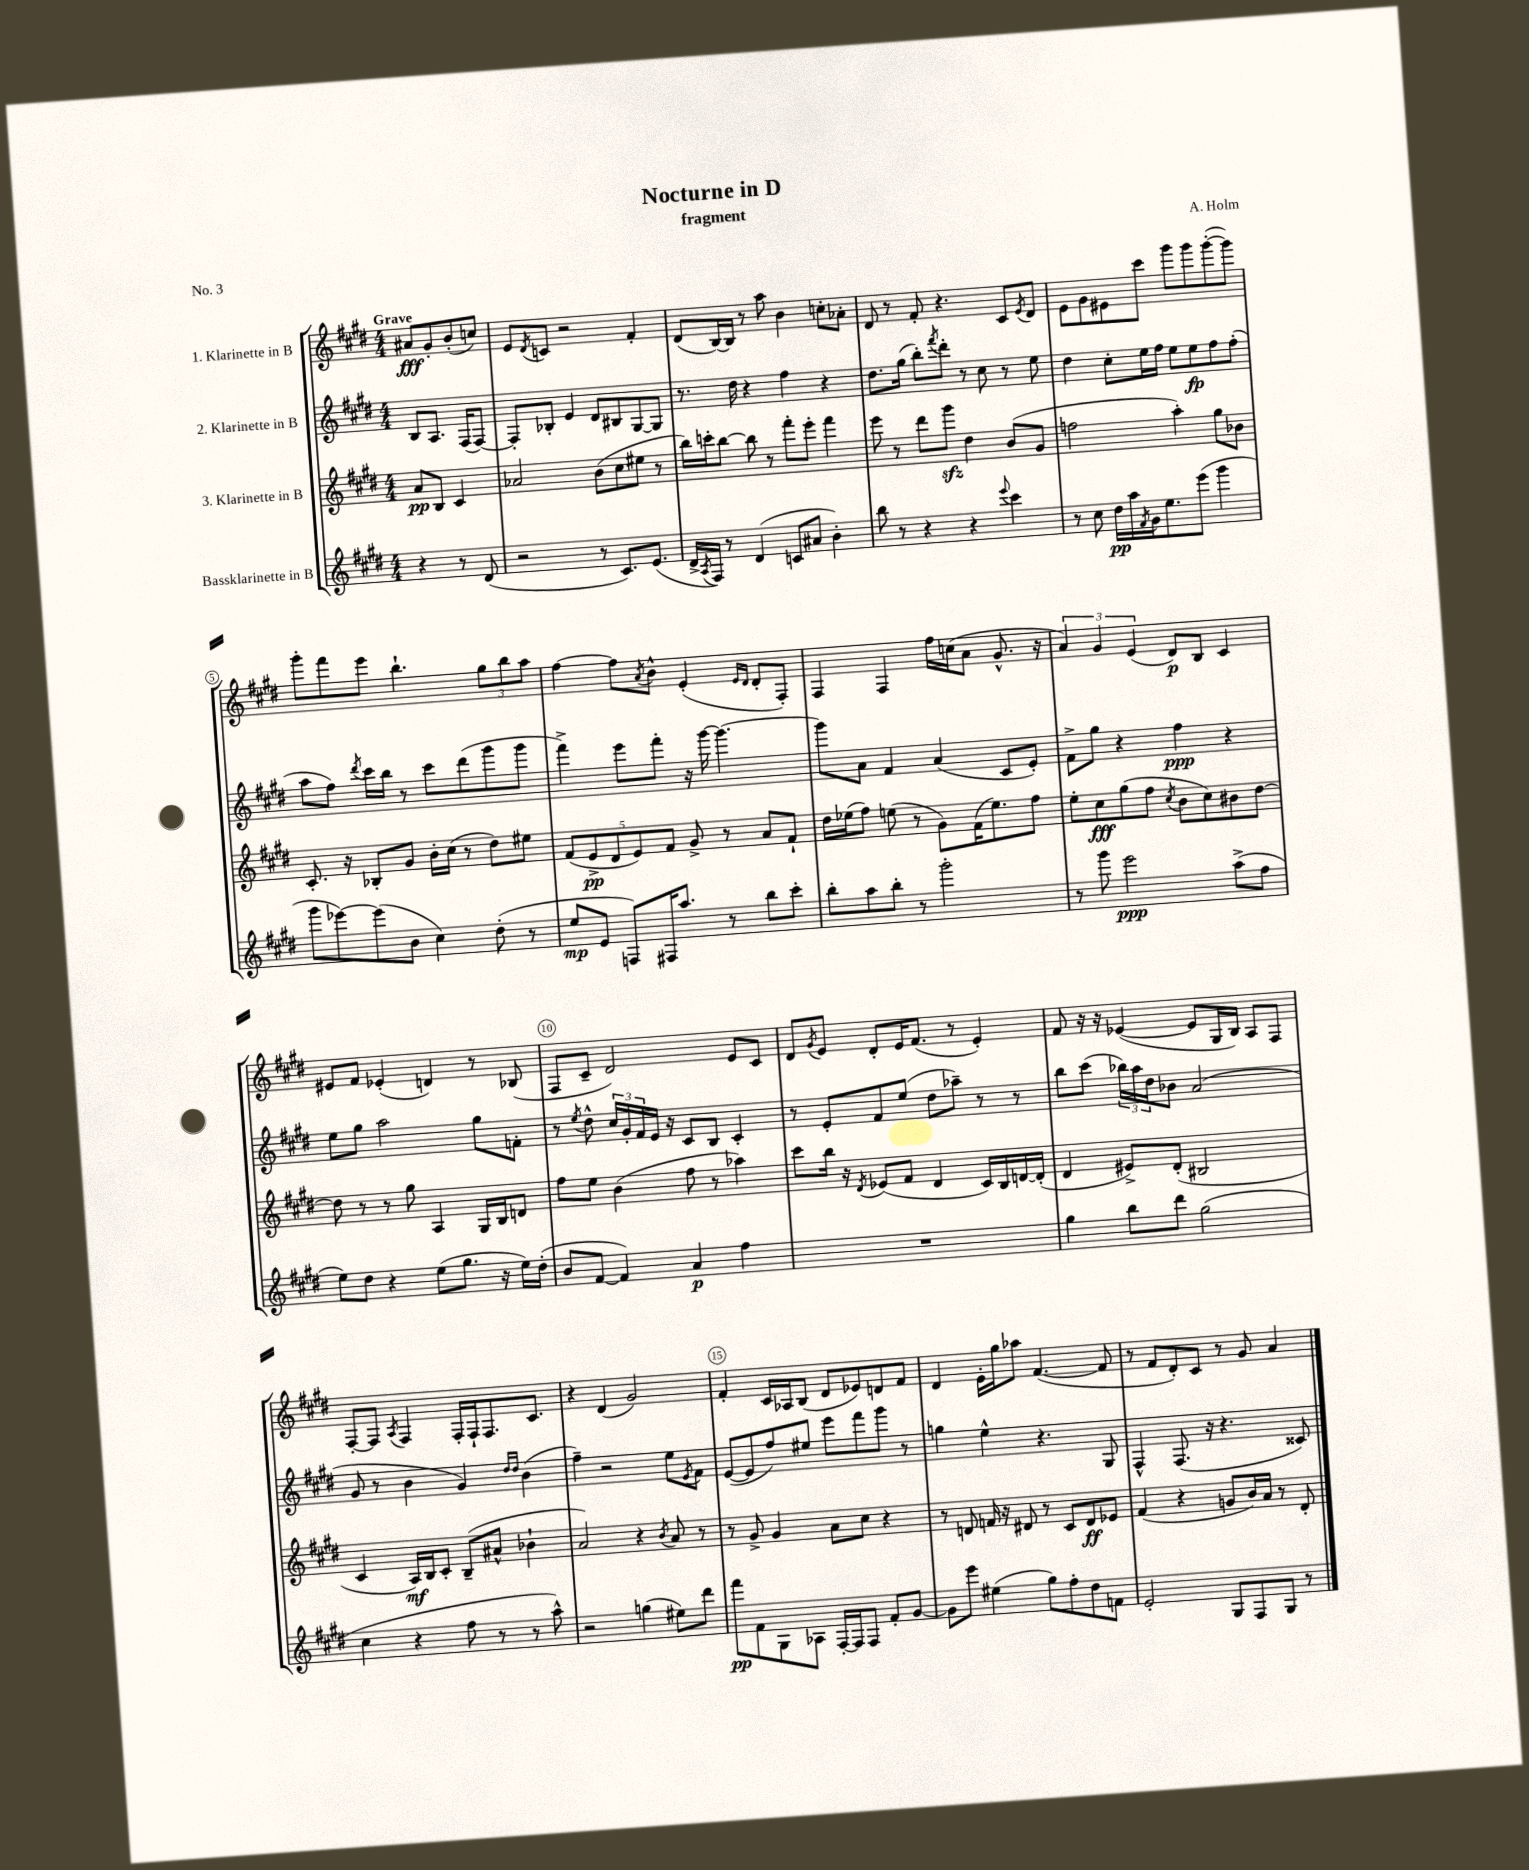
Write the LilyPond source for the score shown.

\header { title = "Nocturne in D" composer = "A. Holm" subtitle = "fragment" piece = "No. 3" }
<<
\new StaffGroup <<
\new Staff = "s0" \with { instrumentName = "1. Klarinette in B" } {
    \clef treble \key e \major \numericTimeSignature \time 4/4 \partial 2 \tempo "Grave"
    ais'8\fff gis'8-. b'8-.( c''8) |
    e'8 \acciaccatura { dis'8 } c'8 r2 fis'4-. |
    dis'8( b16~) b16 r8 a''8 b'4 c''8-. aes'8-. |
    dis'8 r8 fis'8-. r4. cis'8 \acciaccatura { e'8 } dis'8 |
    e'8 gis'8 eis'8 cis'''8 gis'''8 gis'''8 gis'''8~-.( gis'''8) |
    gis'''8-. fis'''8 e'''8 b''4.-! \tuplet 3/2 { gis''8 b''8 a''8 } |
    fis''4~ fis''8 \acciaccatura { a'8 } b'8-^ e'4-.( \grace { e'16 dis'16 } dis'8-. fis8-.) |
    fis4 fis4 fis''16 c''16( a'8 gis'8.-^ r16 |
    \tuplet 3/2 { a'4) gis'4 e'4( } dis'8\p) b8 cis'4 |
    eis'8 fis'8 ees'4-.( d'4) r8 bes8( |
    fis8 cis'8-- dis'2) e'8 cis'8 |
    dis'8 \acciaccatura { gis'8 } e'8 dis'8-. e'16 fis'8.( r8 e'4-.) |
    fis'8 r16 r16 ees'4~( ees'8 gis16 b16) a8 fis8 |
    fis8~-. fis8 \acciaccatura { a8 } fis4 fis16-. fis16-! fis8. cis'8. |
    r4 dis'4( gis'2) |
    fis'4-. cis'16 aes16 b8( dis'8 ees'8) d'8 fis'8 |
    dis'4 e'16-. gis''16 aes''8 fis'4.~( fis'8 |
    r8 fis'8 dis'8-.) cis'8 r8 gis'8 a'4 \bar "|." |
}
\new Staff = "s1" \with { instrumentName = "2. Klarinette in B" } {
    \clef treble \key e \major \numericTimeSignature \time 4/4 \partial 2
    b8 a8. fis16( fis8~) |
    fis8-. bes8-. e'4 dis'8 bis8 gis8~ gis8 |
    r8. dis''16 r4 fis''4 r4 |
    dis''8. gis''16( b''8-.) \acciaccatura { fis'''8 } dis'''8-. r8 cis''8 r8 e''8 |
    dis''4 cis''8-. e''16 fis''16 e''8 e''8\fp fis''8 fis''8-.( |
    a''8 fis''8) \acciaccatura { dis'''8 } cis'''16 b''16 r8 cis'''8 dis'''8( gis'''8 gis'''8 |
    fis'''4->) e'''8 fis'''8-. r16 gis'''16~ gis'''4.~ |
    gis'''8 a'8 fis'4 a'4( cis'8 e'8-.) |
    fis'8-> gis''8 r4 fis''4\ppp r4 |
    e''8 gis''8 a''2 gis''8 f'8-. |
    r8 \acciaccatura { e''8 } dis''8-^ \tuplet 3/2 { cis''16 gis'16-. fis'16 } e'16 r16 cis'8 b8 cis'4-. |
    r8 e'8-. fis'8 e''8( dis''8 aes''8--) r8 r8 |
    b''8 cis'''8( \tuplet 3/2 { bes''16) a''16 dis''16 } bes'8 a'2( |
    gis'8 r8 b'4 gis'4) \grace { dis''16 dis''16 } b'4( |
    fis''4--) r2 e''8 \acciaccatura { e'8 } fis'8 |
    e'8~( e'8 fis''8) eis''8 e'''8 fis'''8 gis'''8 r8 |
    g''4 e''4-^ r4. gis8 |
    fis4-^ fis8.( r16 r4. cisis'8) \bar "|." |
}
\new Staff = "s2" \with { instrumentName = "3. Klarinette in B" } {
    \clef treble \key e \major \numericTimeSignature \time 4/4 \partial 2
    a'8\pp b8 cis'4 |
    aes'2 b'8( cis''8 eis''8 r8 |
    b''16) c'''16-. b''8~ b''8 r8 fis'''8-. e'''8-. fis'''4 |
    e'''8 r8 dis'''8 gis'''8\sfz dis''4 b'8( gis'8 |
    f''2 a''4-.) gis''8 bes'8 |
    cis'8.-. r16 bes8-. gis'8 b'16-. cis''16( r8 dis''8) eis''8 |
    \tuplet 5/4 { fis'8( e'8->\pp dis'8 e'8) fis'8 } gis'8-> r8 a'8 fis'8-! |
    dis''16 ees''16( fis''8) e''8( r8 gis'8) fis'16( e''8.) fis''8 |
    e''8-. cis''8\fff gis''8( fis''8 \acciaccatura { cis''8 } b'8 cis''8) bis'8 dis''8~ |
    dis''8 r8 r8 gis''8 a4 gis16 b16 d'8 |
    fis''8 e''8 b'4( fis''8 r8 aes''4) |
    cis'''8 b''16 r16 \acciaccatura { dis'8 } ees'8( fis'8 dis'4 cis'16) b16 d'16~ d'16-.( |
    dis'4 eis'8->) dis'8-.( bis2 |
    cis'4 a16\mf) b16 cis'8-. b8--( ais'8-^ bes'4-! |
    a'2) r4 \acciaccatura { b'8 } a'8 r8 |
    r8 gis'8-> gis'4 a'8 cis''8 r4 |
    r8 d'8 f'16 r16 dis'8 r8 cis'8 dis'8\ff ees'8 |
    fis'4( r4 g'8 b'16) a'16 r8 dis'8-. \bar "|." |
}
\new Staff = "s3" \with { instrumentName = "Bassklarinette in B" } {
    \clef treble \key e \major \numericTimeSignature \time 4/4 \partial 2
    r4 r8 dis'8( |
    r2 r8 cis'8.) e'8.( |
    dis'16-> \acciaccatura { a8 } fis16) r8 dis'4( c'8 ais'8 b'4-.) |
    b''8 r8 r4 r4 \appoggiatura { e'''8 } cis'''4 |
    r8 cis''8 dis''16\pp a''16 \acciaccatura { fis'8 } gis'16 e''8. e'''8( gis'''4 |
    gis'''8 ees'''8~) ees'''8( b'8 cis''4) dis''8-.( r8 |
    e''8\mp e'8 f8) fis16 a''8. r8 b''8 cis'''8-. |
    b''8-. a''8 b''8-. r8 gis'''2-. |
    r8 gis'''8 e'''2\ppp a''8->( fis''8 |
    e''8) dis''8 r4 e''8( gis''8. r16 e''16) dis''16-.( |
    b'8 fis'8~ fis'4) a'4\p fis''4 |
    R1 |
    gis''4 b''8 dis'''8 gis''2( |
    cis''4 r4 fis''8 r8 r8 a''8-^) |
    r2 g''4( eis''8) dis'''8 |
    fis'''8\pp fis'8 gis8 aes8 fis16~-. fis16 fis8 fis'8-. gis'8~ |
    gis'8 e'''8 eis''4( gis''8) fis''8-. dis''8 f'8 |
    e'2-. gis8 fis8 gis8 r8 \bar "|." |
}
>>
>>
\layout { \context { \Score \override BarNumber.break-visibility = ##(#f #t #t) barNumberVisibility = #(every-nth-bar-number-visible 5) \override BarNumber.stencil = #(make-stencil-circler 0.1 0.3 ly:text-interface::print) } }
